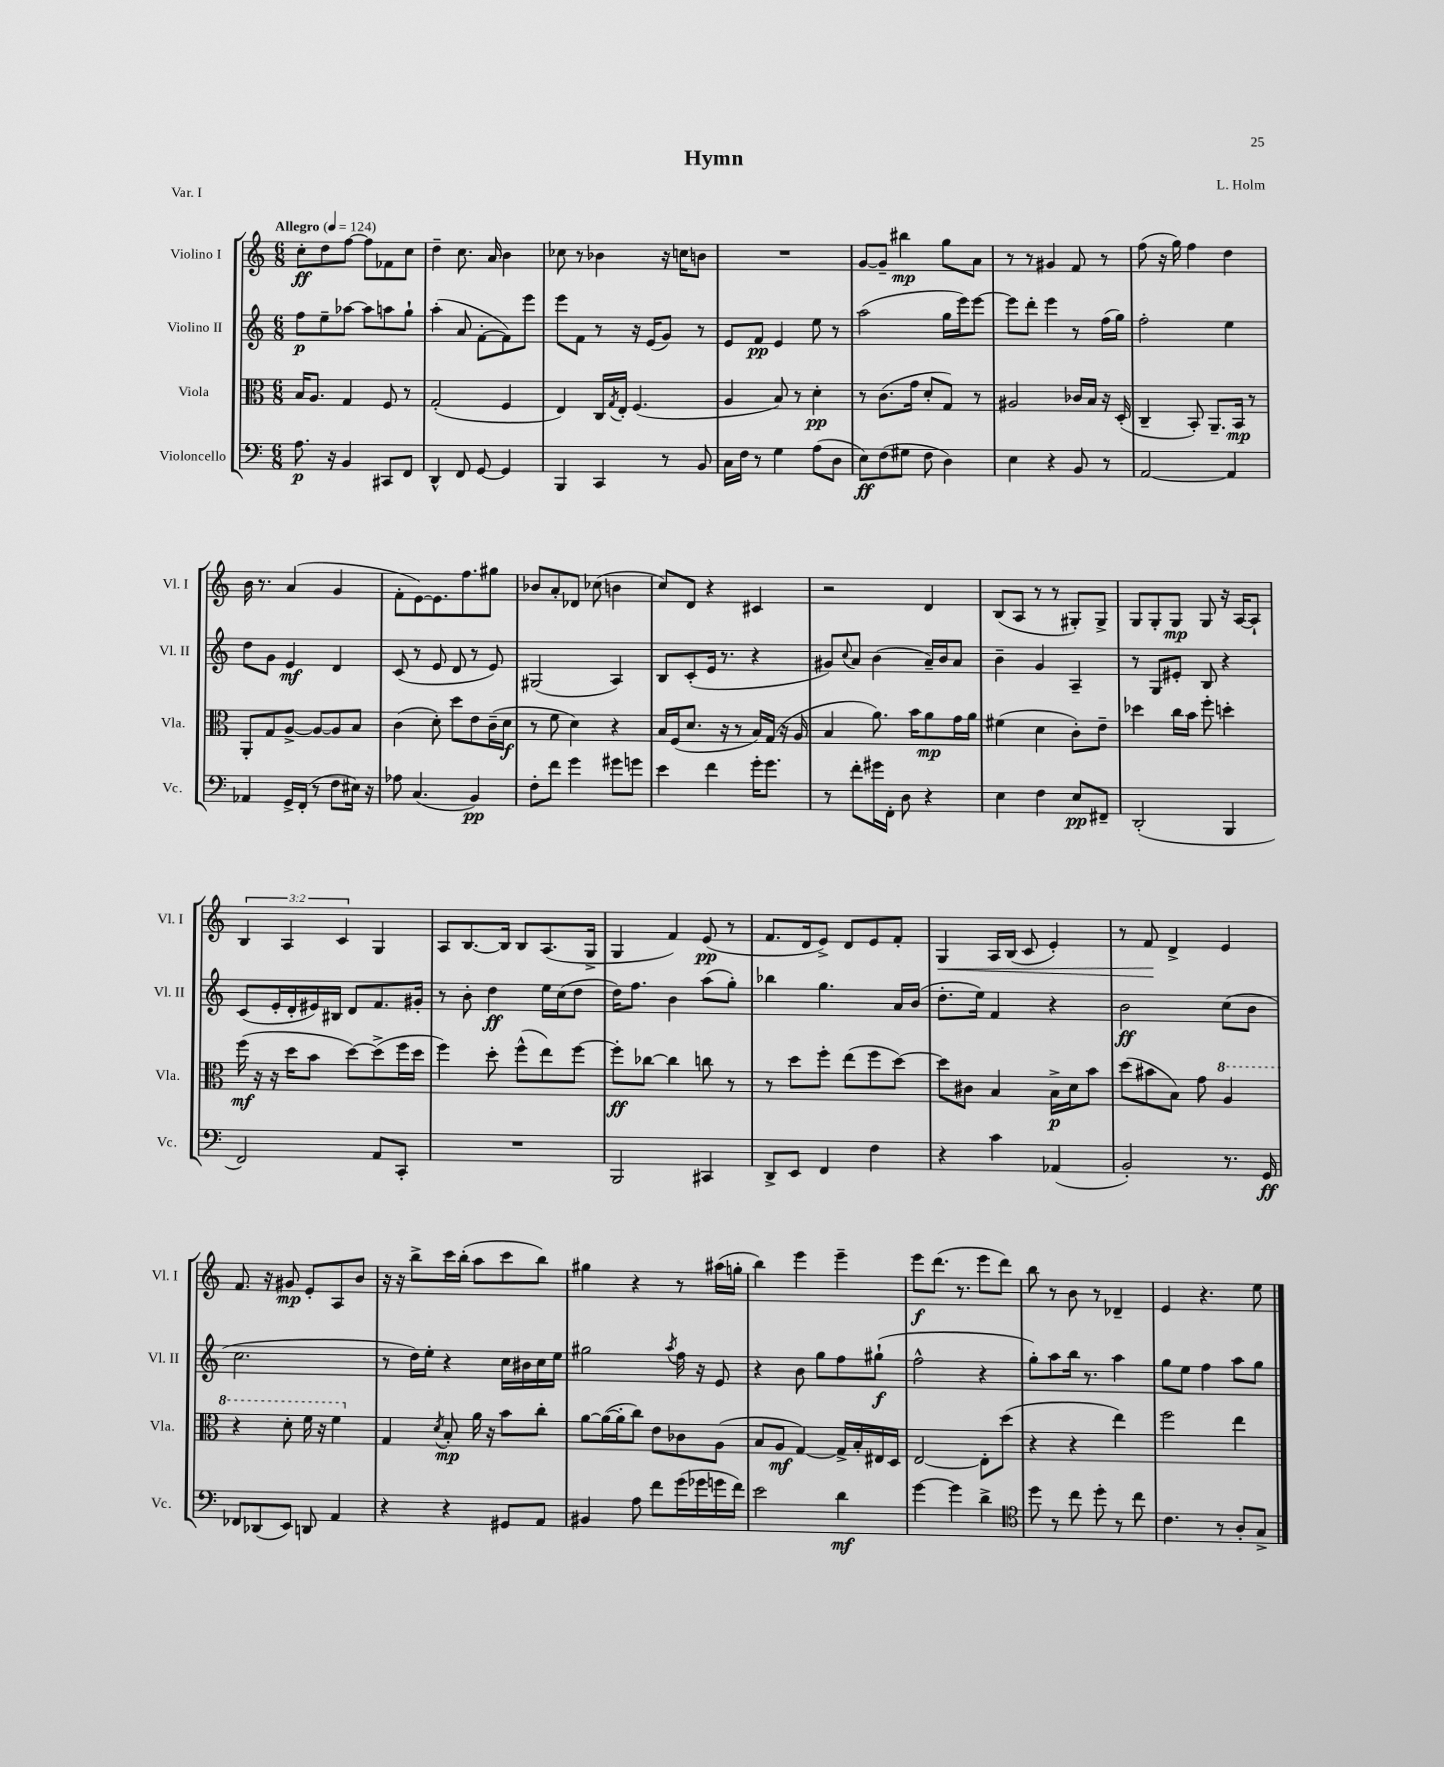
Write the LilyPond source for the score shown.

\header { title = "Hymn" composer = "L. Holm" piece = "Var. I" }
<<
\new StaffGroup <<
\new Staff = "s0" \with { instrumentName = "Violino I" shortInstrumentName = "Vl. I" } {
    \clef treble \key c \major \numericTimeSignature \time 6/8 \override Staff.TupletNumber.text = #tuplet-number::calc-fraction-text \tempo "Allegro" 4 = 124
    c''8-.\ff d''8 f''8~ f''8 fes'8 c''8 |
    d''4-- c''8. a'16 b'4 |
    ces''8 r8 bes'4 r16 c''16 b'8 |
    R2. |
    g'8~ g'8-- bis''4\mp g''8 a'8 |
    r8 r8 gis'4 f'8 r8 |
    f''8( r16 g''16) f''4 d''4 |
    b'16 r8. a'4( g'4 |
    f'8-. e'8~) e'8. f''8. gis''8 |
    bes'8 a'8-. des'8 ces''8( b'4 |
    c''8) d'8 r4 cis'4 |
    r2 d'4 |
    b8( a8 r8 r8 gis8-.) gis8-> |
    g8 g8-. g8\mp g8 r16 a16~ a8-! |
    \tuplet 3/2 { b4 a4 c'4 } g4 |
    a8 b8.~ b16 b8 a8.( g16-> |
    g4 f'4) e'8\pp( r8 |
    f'8. d'16 e'8->) d'8 e'8 f'8-. |
    g4\< a16 b16( c'8 e'4-.) |
    r8 f'8\! d'4-> e'4 |
    f'8. r16 gis'8\mp e'8-. a8 b'8 |
    r16 r16 b''8-> c'''16 b''16-.( a''8 c'''8 b''8) |
    gis''4 r4 r8 ais''16( g''16-. |
    b''4) e'''4 e'''4-- |
    e'''8\f d'''8.( r8. e'''8 d'''8) |
    b''8 r8 b'8 r8 des'4-- |
    e'4 r4. e''8 \bar "|." |
}
\new Staff = "s1" \with { instrumentName = "Violino II" shortInstrumentName = "Vl. II" } {
    \clef treble \key c \major \numericTimeSignature \time 6/8
    f''8\p e''8-- aes''8~ aes''8 a''8 g''8-! |
    a''4-.( a'8 f'8~-. f'8) e'''8 |
    e'''8 f'8 r8 r16 e'16( g'8) r8 |
    e'8 f'8\pp e'4 e''8 r8 |
    a''2( g''16 e'''16) e'''8~ |
    e'''8 d'''8-. e'''4 r8 f''16( g''16) |
    f''2-. e''4 |
    d''8 g'8 e'4\mf d'4 |
    c'8( r8 e'8 d'8 r8 e'8) |
    gis2( a4) |
    b8 c'8-.( e'16 r8. r4 |
    gis'8) \appoggiatura { c''8 } a'8 b'4( a'16--) b'16 a'8 |
    b'4-- g'4 a4-- |
    r8 g8 eis'8-. b8 r4 |
    c'8( e'16-. d'16-. eis'16) bis16 d'8 f'8. gis'16-. |
    r8 b'8-. d''4\ff e''16 c''16( d''8 |
    d''16) f''8. b'4 a''8( g''8-.) |
    bes''4 g''4. a'16 b'16( |
    d''8.-. e''16) f'4 r4 |
    b'2\ff c''8( b'8 |
    c''2. |
    r8 d''16) e''16-. r4 c''16 bis'16 c''16 e''16 |
    gis''2 \acciaccatura { a''8 } f''16 r16 e'8 |
    r4 b'8 g''8 f''8 gis''8-!\f( |
    f''2-^ r4 |
    g''8-.) a''8 b''16 r8. a''4 |
    g''8 e''8 f''4 a''8 g''8 \bar "|." |
}
\new Staff = "s2" \with { instrumentName = "Viola" shortInstrumentName = "Vla." } {
    \clef alto \key c \major \numericTimeSignature \time 6/8
    b16 a8. g4 f8 r8 |
    g2-.( f4 |
    e4) c16 \acciaccatura { g8 } e16-. f4.( |
    a4 b8) r8 d'4-.\pp |
    r8 c'8.( g'16 d'8-. g8) r8 |
    ais2 ces'16 b16 r16 d16-.( |
    c4-- b,8-.) a,8.-- b,16\mp r8 |
    a,8-. g8 a8~-> a8~ a8 b8 |
    c'4( d'8-.) d''8 e'8 c'16--( d'16\f |
    r8 f'8 d'4) r4 |
    b16 f16( d'8. r16 r8 b16) g16( r16 a16 |
    b4 a'8.) b'16 a'8\mp g'16 a'16 |
    fis'4( d'4 c'8-.) e'8-- |
    des''4 c''16 b'16 f''8-. d''4-. |
    f''16\mf( r16 r16 d''16 b'8 d''8~) d''8->( f''16 d''16 |
    f''4) d''8-. f''8-^( e''8) f''8~ |
    f''8-.\ff ces''8~ ces''4 c''8 r8 |
    r8 d''8 f''8-. e''8( f''8 d''8~) |
    d''8 cis'8 b4 b16->\p d'16 b'8 |
    d''8( bis'8 b8) g'8 \ottava #1 a'4 |
    r4 d''8-. f''16 r16 f''4 \ottava #0 |
    g4 \acciaccatura { d'8 } b8-.\mp a'16 r16 b'8 c''8-. |
    a'8~ a'16~( a'16-. c''8) e'8 ces'8 a8( |
    b8 a8\mf g4~) g16-> b16-. eis16 d16 |
    e2~ e8-. d''8( |
    r4 r4 e''4) |
    f''2 e''4 \bar "|." |
}
\new Staff = "s3" \with { instrumentName = "Violoncello" shortInstrumentName = "Vc." } {
    \clef bass \key c \major \numericTimeSignature \time 6/8
    a8.\p r16 b,4 cis,8 f,8 |
    d,4-^ f,8 g,8~ g,4 |
    b,,4 c,4 r8 b,8 |
    c16 f16 r8 g4 a8( d8 |
    e8\ff) f8( gis8 f8 d4) |
    e4 r4 b,8 r8 |
    a,2~ a,4 |
    aes,4 g,16-> f,16-.( r8 f8 eis16) r16 |
    aes8 c4.( b,4\pp) |
    f8-. f'8 g'4 gis'8 g'8 |
    e'4 f'4 g'16-. g'8. |
    r8 f'8-. gis'16 f,16-. d8 r4 |
    e4 f4 e8\pp fis,8-- |
    d,2-.( b,,4 |
    f,2) a,8 c,8-. |
    R2. |
    b,,2 cis,4 |
    d,8-> e,8 f,4 f4 |
    r4 c'4 aes,4( |
    b,2-.) r8. g,16\ff |
    fes,8 des,8( e,8) d,8 a,4 |
    r4 r4 gis,8 a,8 |
    bis,4 a8 f'8 g'16( ges'16 g'16 f'16) |
    e'2 d'4\mf |
    g'4~ g'4 d'4-> |
    \clef tenor d''8 r8 c''8 d''8-. r8 c''8 |
    c'4. r8 a8-. g8-> \bar "|." |
}
>>
>>
\layout { \context { \Score \remove "Bar_number_engraver" } }
